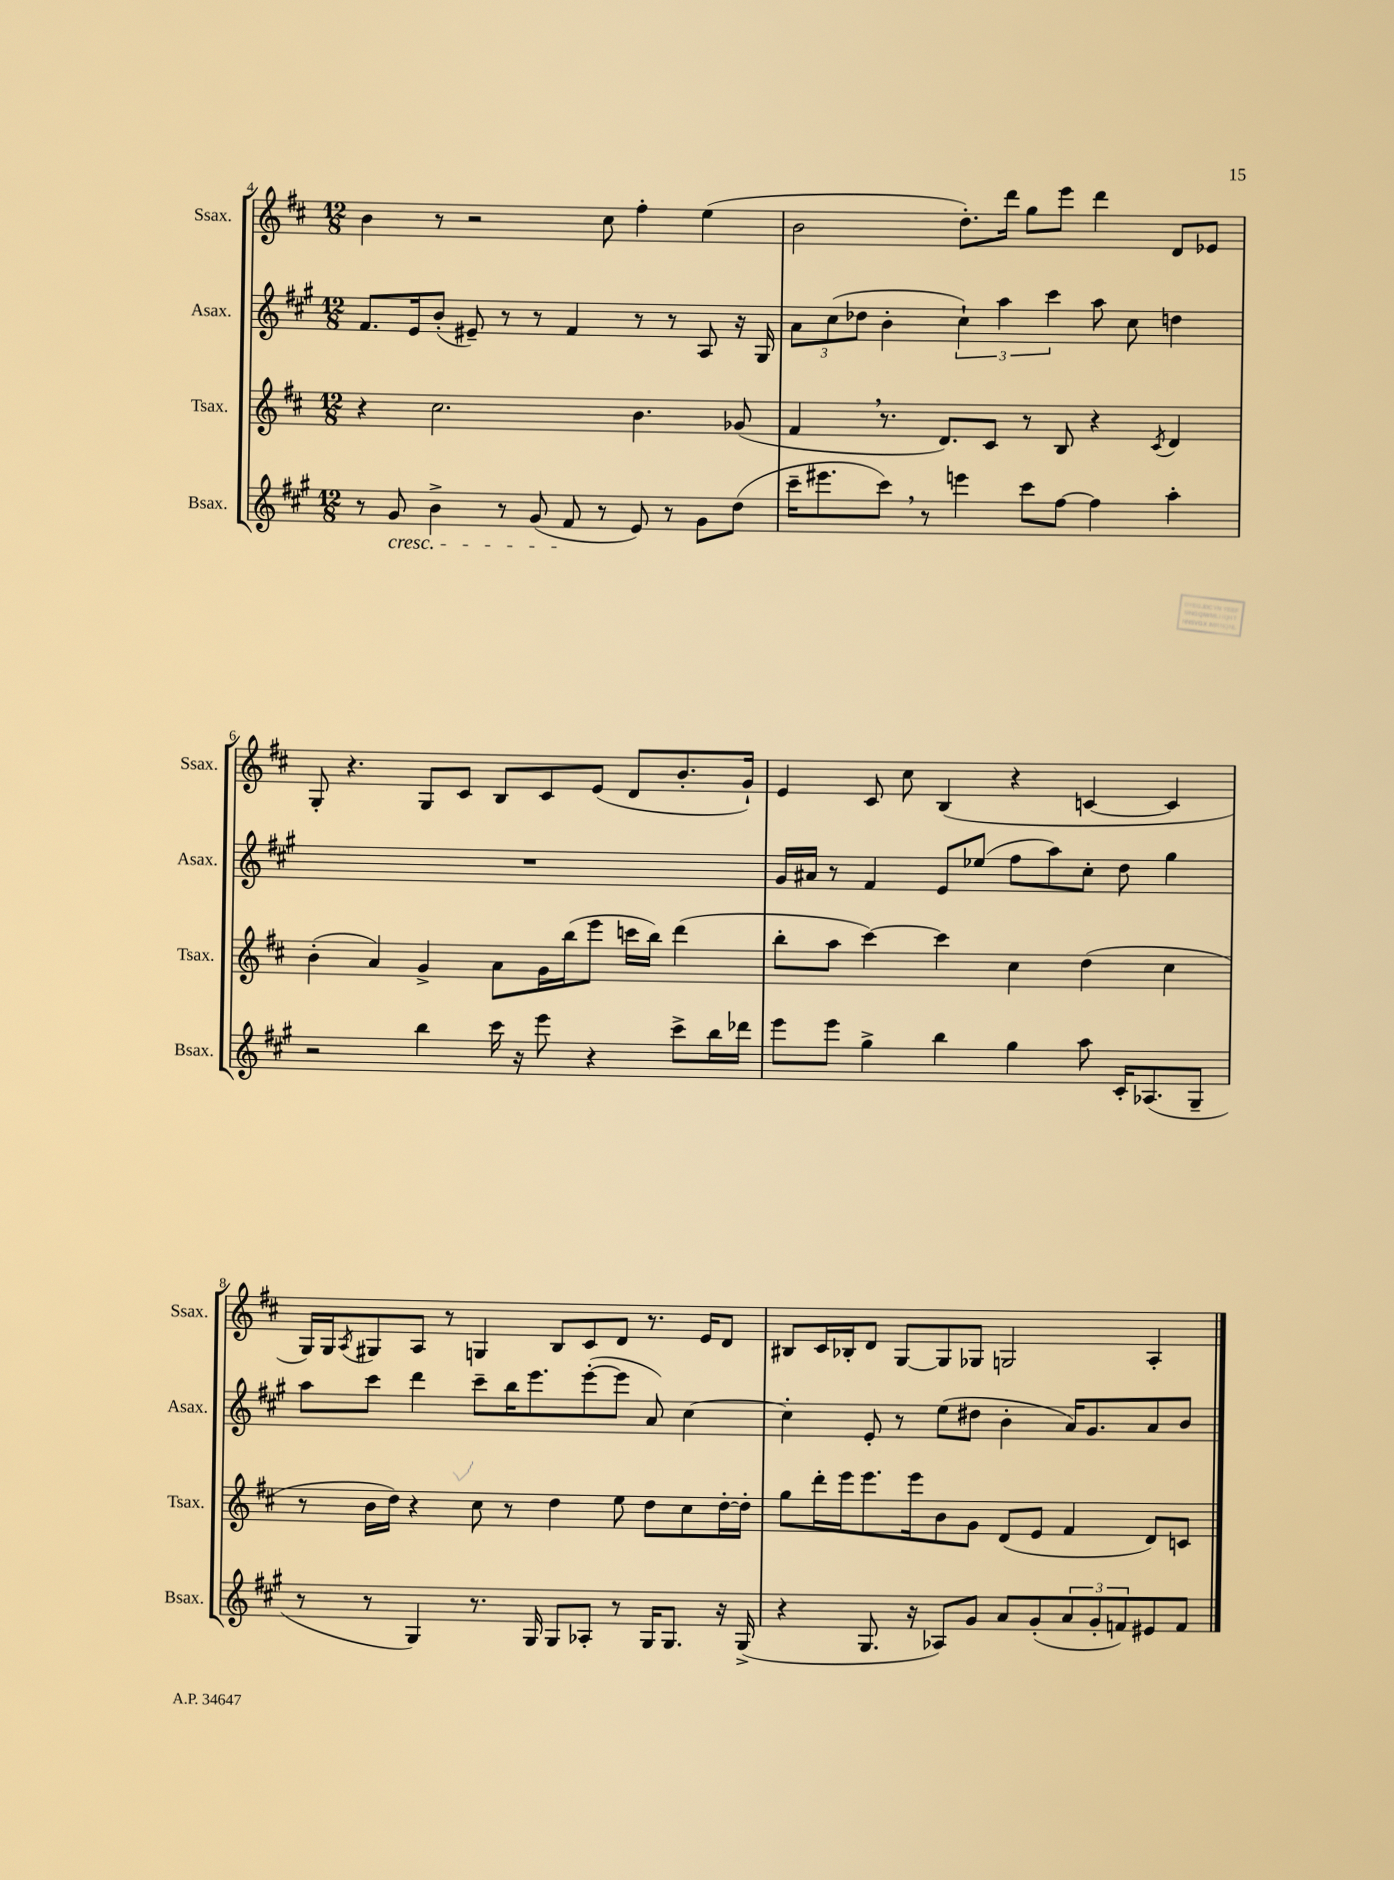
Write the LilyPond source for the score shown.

<<
\new StaffGroup <<
\new Staff = "s0" \with { instrumentName = "Ssax." shortInstrumentName = "Ssax." } {
    \clef treble \key d \major \numericTimeSignature \time 12/8
    b'4 r8 r2 cis''8 fis''4-. e''4( |
    b'2 d''8.-.) d'''16 g''8 e'''8 d'''4 d'8 ees'8 |
    g8-. r4. g8 cis'8 b8 cis'8 e'8( d'8 b'8.-. g'16-!) |
    e'4 cis'8 cis''8 b4( r4 c'4~ c'4 |
    g16) g16 \acciaccatura { a8 } gis8 a8 r8 g4 b8 cis'8 d'8 r8. e'16 d'8 |
    bis8 cis'16 bes16-. d'8 g8~ g8 ges8 g2 a4-. \bar "|." |
}
\new Staff = "s1" \with { instrumentName = "Asax." shortInstrumentName = "Asax." } {
    \clef treble \key a \major \numericTimeSignature \time 12/8
    fis'8. e'16 b'8-.( eis'8--) r8 r8 fis'4 r8 r8 a8 r16 gis16 |
    \tuplet 3/2 { a'8 cis''8( des''8 } b'4-. \tuplet 3/2 { cis''4-!) a''4 cis'''4 } a''8 cis''8 d''4 |
    R1. |
    gis'16 ais'16 r8 fis'4 e'8 ees''8( fis''8 a''8) cis''8-. d''8 gis''4 |
    a''8 cis'''8 d'''4 cis'''8-- b''16 e'''8. e'''8~-.( e'''8 a'8) cis''4~ |
    cis''4-. e'8-. r8 e''8( dis''8 b'4-. a'16) gis'8. a'8 b'8 \bar "|." |
}
\new Staff = "s2" \with { instrumentName = "Tsax." shortInstrumentName = "Tsax." } {
    \clef treble \key d \major \numericTimeSignature \time 12/8
    r4 cis''2. b'4. ges'8( |
    fis'4 \breathe r8. d'8.) cis'8 r8 b8 r4 \acciaccatura { cis'8 } d'4 |
    b'4-.( a'4) g'4-> a'8 g'16 b''16( e'''8 c'''16 b''16) d'''4( |
    b''8-. a''8 cis'''4~) cis'''4 cis''4 d''4( cis''4 |
    r8 b'16 d''16) r4 cis''8 r8 d''4 e''8 d''8 cis''8 d''16~-. d''16-. |
    g''8 d'''16-. e'''16 e'''8. e'''16 b'8 g'8 d'8( e'8 fis'4 d'8) c'8 \bar "|." |
}
\new Staff = "s3" \with { instrumentName = "Bsax." shortInstrumentName = "Bsax." } {
    \clef treble \key a \major \numericTimeSignature \time 12/8
    r8 gis'8\cresc b'4-> r8 gis'8( fis'8\! r8 e'8) r8 gis'8 d''8( |
    cis'''16-- eis'''8. cis'''8) \breathe r8 e'''4 cis'''8 fis''8~ fis''4 a''4-. |
    r2 b''4 cis'''16 r16 e'''8 r4 cis'''8-> b''16 des'''16 |
    e'''8 e'''8 gis''4-> b''4 gis''4 a''8 cis'16-. aes8.( gis8-- |
    r8 r8 gis4) r8. gis16 gis8 aes8-. r8 gis16 gis8. r16 gis16->( |
    r4 gis8. r16 aes8) gis'8 a'8 gis'8-.( \tuplet 3/2 { a'8 gis'8-. f'8) } eis'8 f'8 \bar "|." |
}
>>
>>
\layout { \context { \Score currentBarNumber = #4 } }
